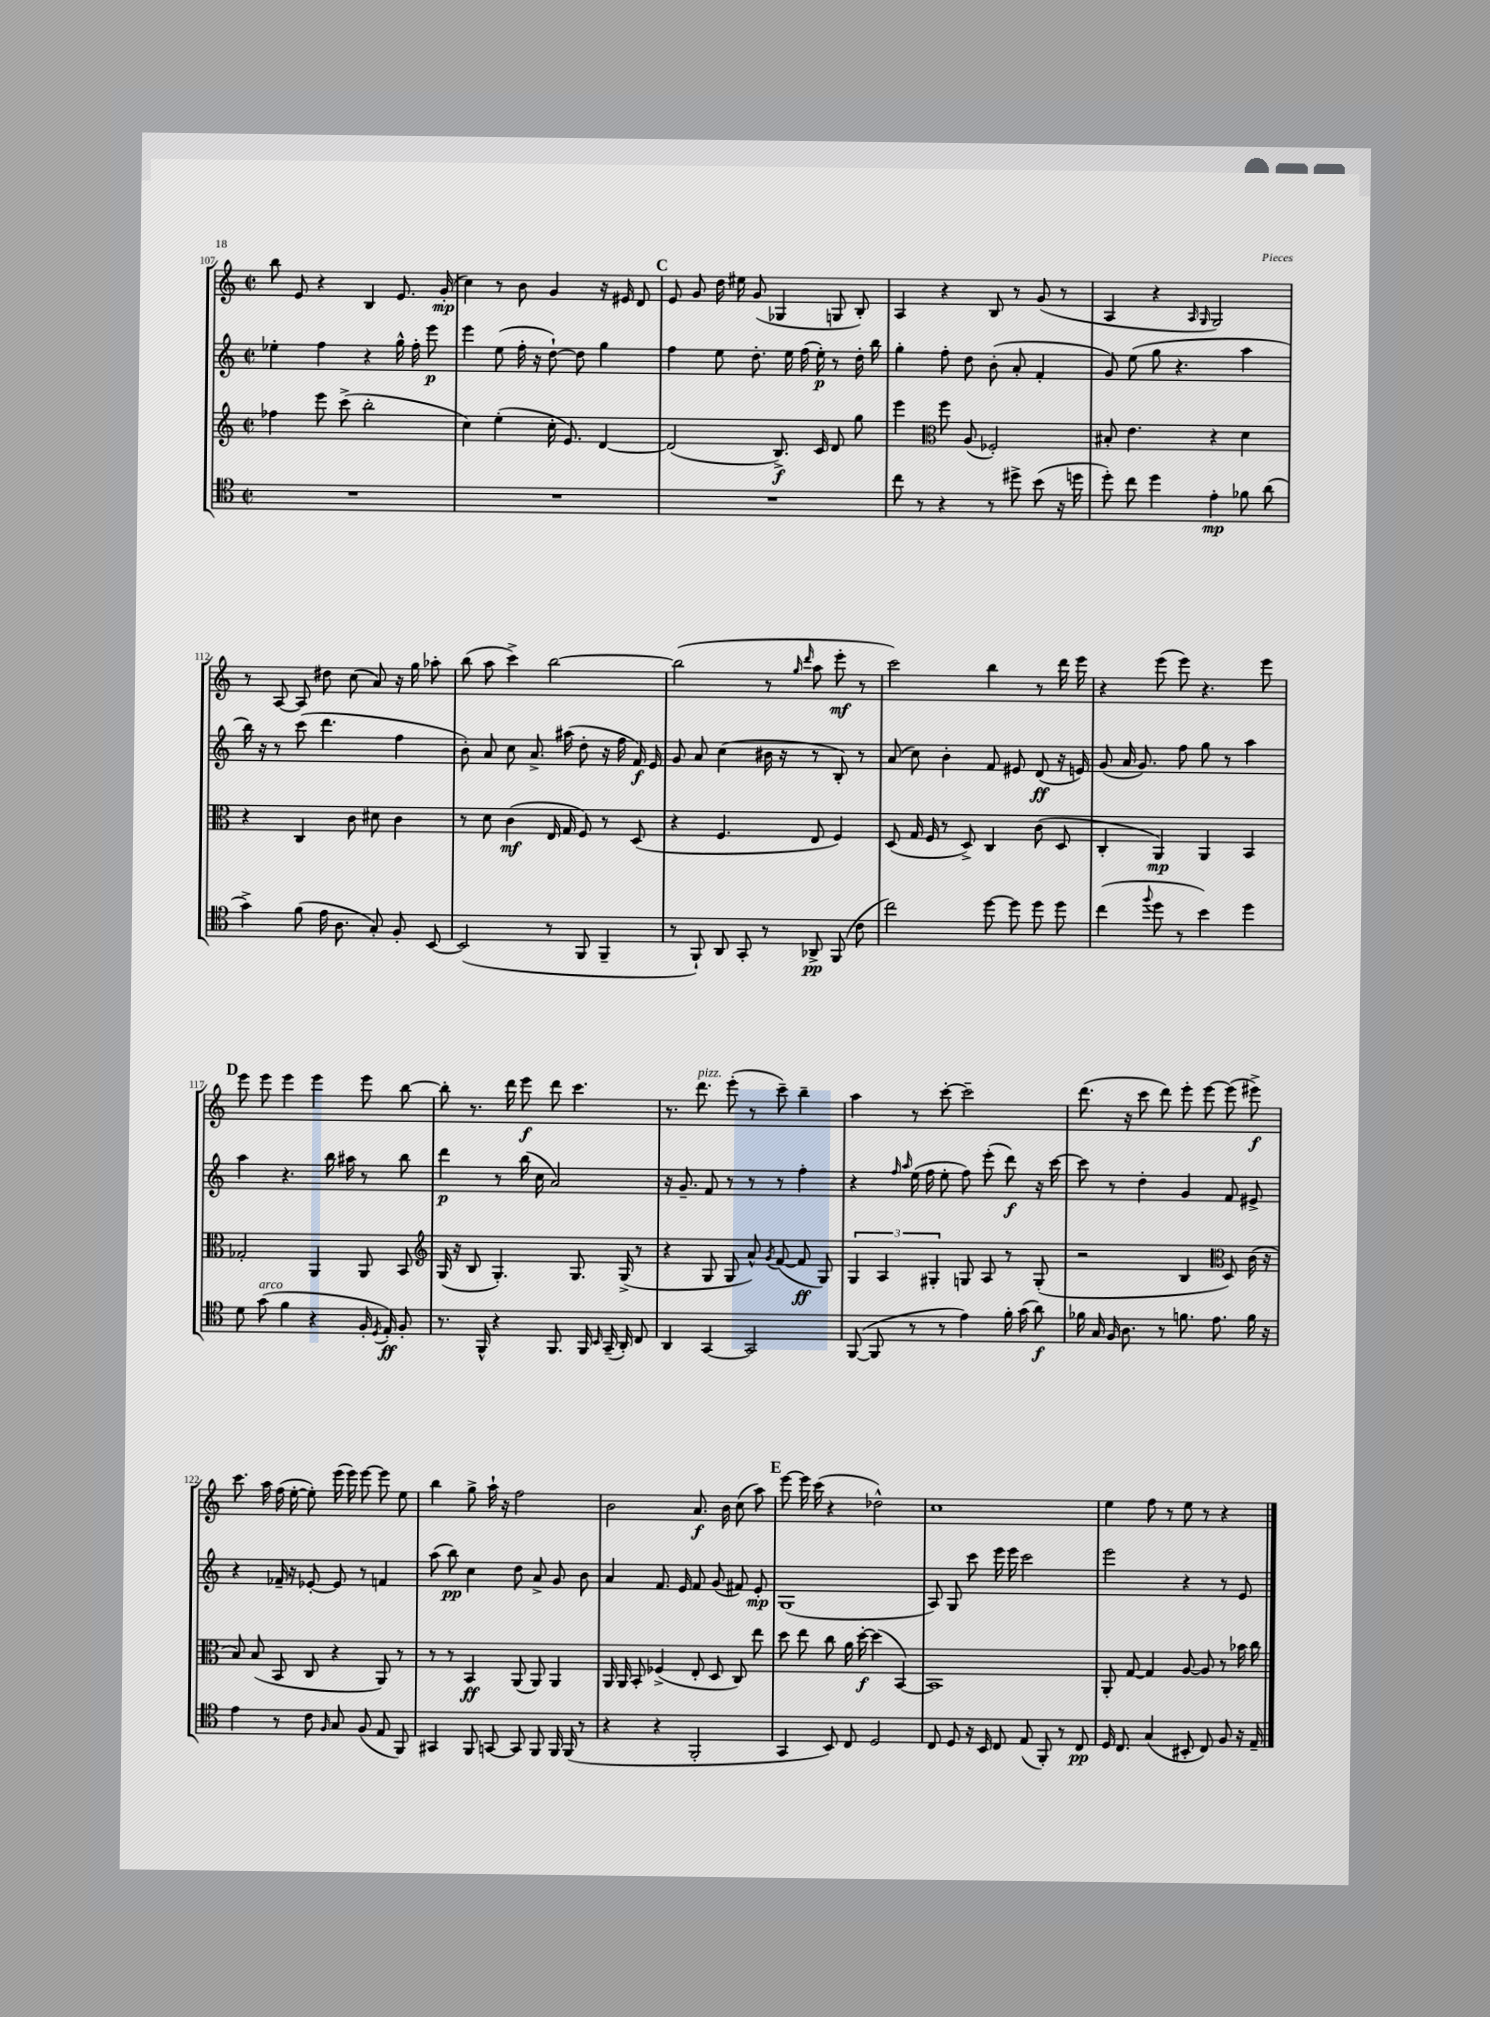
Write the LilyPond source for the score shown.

<<
\new StaffGroup <<
\new Staff = "s0" {
    \clef treble \key c \major \defaultTimeSignature \time 2/2
    \autoBeamOff b''8 e'8 r4 b4 e'8. g'16-.\mp( |
    c''4) r8 b'8 g'4 r16 eis'16 d'8 |
    \mark \markup { \bold "C" } e'8 g'8 d''16 eis''16 g'8( ges4 g8 b8-.) |
    a4 r4 b8 r8 g'8( r8 |
    a4 r4 \grace { a16 g16 } g2) |
    r8 a8~ a8 dis''8 c''8( a'8) r16 g''16 aes''8-. |
    b''8( a''8 c'''4->) b''2~ |
    b''2( r8 \grace { g''16 d'''16 } a''8 e'''8-.\mf r8 |
    c'''2) b''4 r8 d'''16 e'''16 |
    r4 e'''8( e'''8) r4. e'''8 |
    \mark \markup { \bold "D" } e'''8 e'''8 e'''4 e'''4 e'''8 b''8~ |
    b''8-. r8. d'''16 e'''8\f d'''8 c'''4. |
    r8. d'''8.^\markup { \italic "pizz." } e'''8-.( r8 c'''8--) b''4-- |
    a''4 r8 c'''8~-. c'''2-- |
    d'''8.( r16 c'''8 d'''8) e'''8-. e'''8~ e'''8( eis'''8->\f) |
    c'''8. a''16 f''16( e''16~-. e''8-.) e'''16( e'''16) e'''8~ e'''8 e''8 |
    b''4 g''8-> a''16-! r16 f''2 |
    b'2 a'8.\f b'16 c''8( a''8) |
    \mark \markup { \bold "E" } e'''8~ e'''16 c'''16( r4 des''2-^) |
    c''1 |
    e''4 f''8 r8 e''8 r8 r4 \bar "|." |
}
\new Staff = "s1" {
    \clef treble \key c \major \defaultTimeSignature \time 2/2
    \autoBeamOff ees''4-. f''4 r4 g''16-^ f''16-. e'''8\p |
    e'''4 e''8( f''16-. r16 d''8~-!) d''8 g''4 |
    \mark \markup { \bold "C" } f''4 e''8 d''8.-. e''16 f''16( e''16-.\p) r8 d''16-. b''16 |
    g''4-. f''8-. d''8 b'8-.( a'8-. f'4-. |
    g'8) e''8( g''8 r4. a''4 |
    b''16) r16 r8 c'''8( d'''4. f''4 |
    b'8-.) a'8 c''8 a'8.-> ais''16( d''8-. r16 f''16 f'16\f) e'16 |
    g'8 a'8 c''4( bis'16 r16 r8 b8-.) r8 |
    a'8( c''8) b'4-. f'8 eis'8 d'8\ff( r16 e'16) |
    g'8( a'16 g'8.) f''8 g''8 r8 a''4 |
    \mark \markup { \bold "D" } a''4 r4. b''16 ais''16 r8 b''8 |
    d'''4\p r8 b''16( c''16 a'2) |
    r16 g'8.-- f'8 r8 r8 r8 f''4-. |
    r4 \grace { f''16 a''16 } e''16( f''16 e''8-. f''8) e'''8-.( d'''8\f) r16 c'''16~ |
    c'''8 r8 d''4-. g'4 f'8 eis'8-> |
    r4 fes'16-- r16 ees'8~-. ees'8 r8 f'4 |
    a''8( b''8\pp) c''4 d''8 a'8-> g'8 b'8 |
    a'4 f'8. e'16 f'8 g'8( fis'8) e'8-.\mp |
    \mark \markup { \bold "E" } g1( |
    a8) g8 c'''8 e'''16 e'''16 c'''2 |
    e'''2 r4 r8 e'8 \bar "|." |
}
\new Staff = "s2" {
    \clef treble \key c \major \defaultTimeSignature \time 2/2
    \autoBeamOff fes''4 e'''8 c'''8->( b''2-. |
    c''4) e''4-.( c''16-. e'8.) d'4~ |
    \mark \markup { \bold "C" } d'2( b8.->\f) c'16 d'8 g''8 |
    e'''4 \clef alto f''8 a8( fes2-.) |
    bis8-. e'4. r4 d'4 |
    r4 c4 c'8 dis'8 c'4 |
    r8 d'8 c'4\mf( e16 g16 f8) r8 d8( |
    r4 f4. e8 f4) |
    d8( g16 f16 r8 d8->) c4 c'8( d8 |
    c4-. a,4\mp) a,4 b,4 |
    \mark \markup { \bold "D" } ges2-. a,4 a,8 b,8 |
    \clef treble g16( r16 b8 g4.-.) g8. g16->( r8 |
    r4 g8 g8 a'8-^) \acciaccatura { g'8 } f'8~( f'8\ff g8) |
    \tuplet 3/2 { g4 a4 gis4-. } g8 a8 r8 g8-.( |
    r2 b4 \clef alto d8) c'16( r16 |
    b8) b8( b,8 c8 r4 a,8) r8 |
    r8 r8 b,4\ff a,8( a,8) a,4 |
    a,16 a,16 b,8-. fes4->( e8-. d8 c8) e''8 |
    \mark \markup { \bold "E" } d''8 e''8 c''8 a'16 d''16~-.\f d''4( b,4~) |
    b,1 |
    a,8-. g8~ g4 a8~ a8 r8 bes'16 c''16 \bar "|." |
}
\new Staff = "s3" {
    \clef tenor \key c \major \defaultTimeSignature \time 2/2
    \autoBeamOff R1 |
    R1 |
    \mark \markup { \bold "C" } R1 |
    c''8 r8 r4 r8 dis''8-> b'8( r16 d''16 |
    d''8-.) c''8 d''4 e'4-.\mp fes'8 a'8( |
    g'4->) f'8( e'16 a8. g8-.) f8-. b,8~ |
    b,2( r8 f,8 f,4-- |
    r8 f,8-!) a,8 g,8-. r8 aes,8->\pp f,8( c'8 |
    c''2) d''8~ d''8 d''8 d''8 |
    c''4( \appoggiatura { f''8 } d''8 r8 b'4) d''4 |
    \mark \markup { \bold "D" } d'8 g'8^\markup { \italic "arco" }( f'4 r4 f16-. \acciaccatura { d8 } e16-.\ff) f8-. |
    r8. f,16-^ r4 f,8. f,16 \grace { b,16 } g,16--( a,16-.) c8 |
    a,4 g,4~ g,2 |
    f,8~( f,8 r8 r8 e'4) f'16-. g'16( a'8\f) |
    fes'16 g16 f16 a8. r8 f'8. e'8. f'16 r16 |
    e'4 r8 c'8 \grace { f16 } g8 f8( e8 f,8) |
    gis,4 f,8 g,8~ g,8 f,8 f,16 f,16( r8 |
    r4 r4 f,2-. |
    \mark \markup { \bold "E" } g,4 b,8) c8 d2 |
    c8 d8 r16 b,16 c8 e8( f,8-.) r8 c8\pp |
    d16 c8. g4( bis,8-. c8) f8 r16 e16-- \bar "|." |
}
>>
>>
\layout { \context { \Score currentBarNumber = #107 } }
